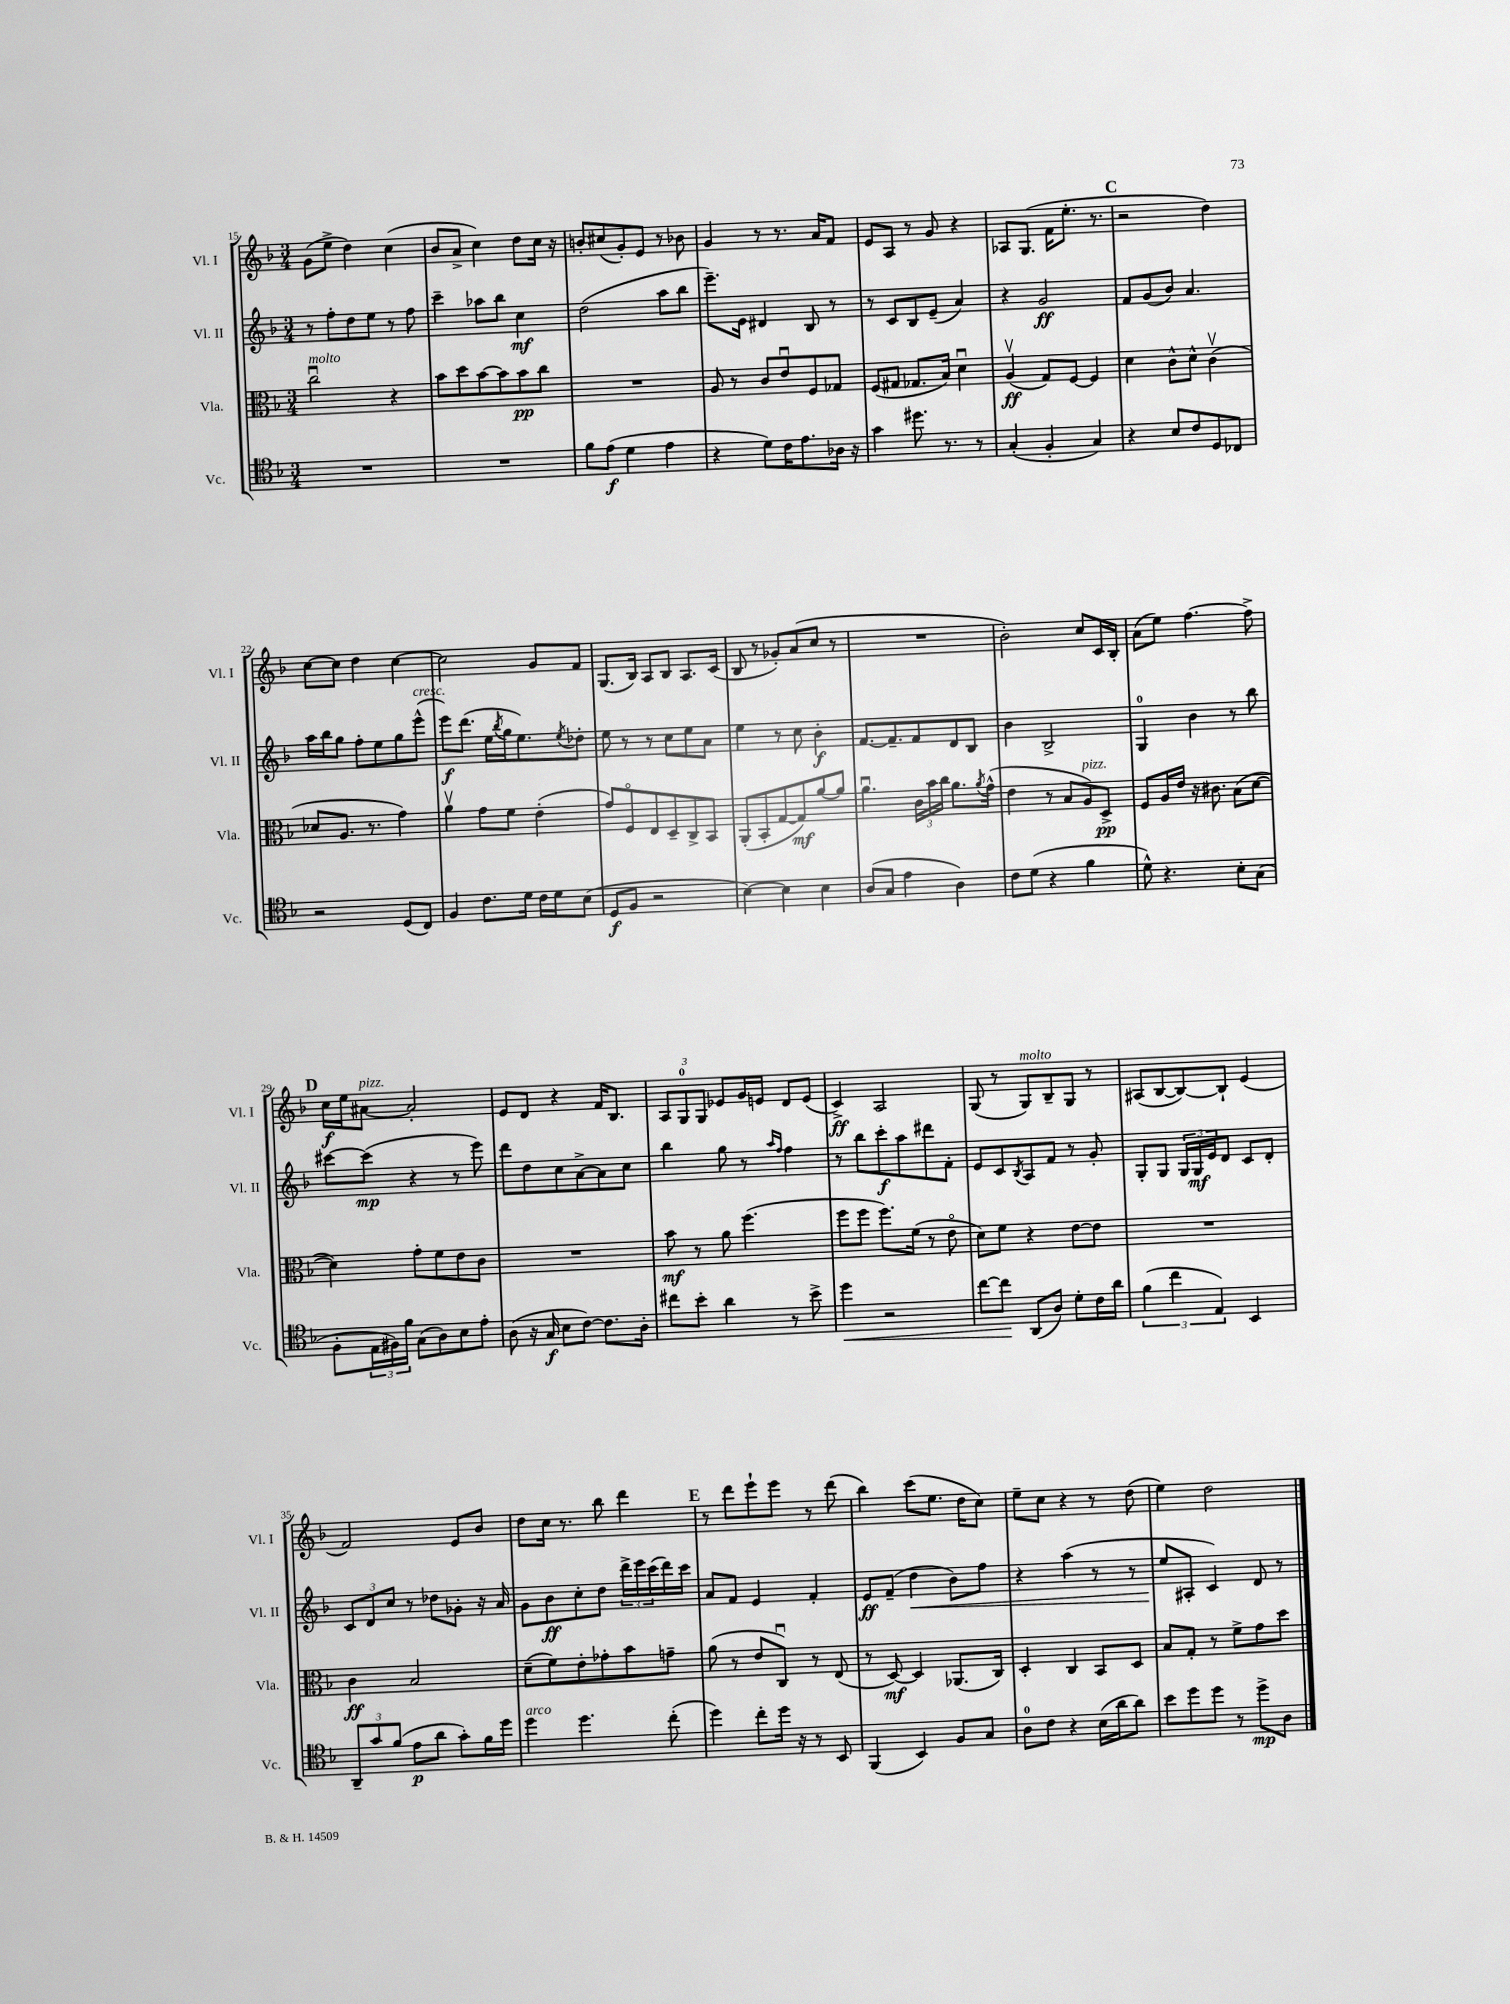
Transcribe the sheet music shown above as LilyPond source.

<<
\new StaffGroup <<
\new Staff = "s0" \with { instrumentName = "Vl. I" shortInstrumentName = "Vl. I" } {
    \clef treble \key f \major \numericTimeSignature \time 3/4
    g'8( e''8-> d''4) c''4( |
    bes'8 a'8-> c''4) d''8 c''16 r16 |
    b'8-. cis''8( g'8-.) e'8 r8 bes'8 |
    g'4 r8 r8. a'16 f'8 |
    e'8 a8 r8 g'8 r4 |
    aes8 g8.( f'16 e''8.-. r8. |
    \mark \markup { \bold "C" } r2 d''4) |
    c''8~ c''8 d''4 c''4~ |
    c''2 g'8 f'8 |
    g8.( bes16) a8 bes8 a8. c'16( |
    bes8 r8 ges'8-.) a'8( c''8 r8 |
    R2. |
    bes'2-.) c''8 c'16 bes16-. |
    a'8( e''8) f''4.~ f''8-> |
    \mark \markup { \bold "D" } c''16\f e''16 ais'8~^\markup { \italic "pizz." } ais'2-. |
    e'8 d'8 r4 f'16 bes8. |
    \tuplet 3/2 { a8 g8-0 g8 } ees'8 g'16 e'16 d'8 e'8( |
    c'4->\ff) a2 |
    g8( r8 g8^\markup { \italic "molto" }) bes8-- g8 r8 |
    ais8( bes8~ bes8~) bes8-! e'4( |
    f'2) e'8 bes'8 |
    d''8 c''16 r8. bes''8 d'''4 |
    \mark \markup { \bold "E" } r8 d'''8 e'''8-! e'''8 r8 d'''8( |
    bes''4) c'''8( e''8. d''16 c''8) |
    e''8-- c''8 r4 r8 d''8( |
    e''4) d''2 \bar "|." |
}
\new Staff = "s1" \with { instrumentName = "Vl. II" shortInstrumentName = "Vl. II" } {
    \clef treble \key f \major \numericTimeSignature \time 3/4
    r8 f''8-. d''8 e''8 r8 f''8 |
    c'''4-- aes''8 bes''8 c''4\mf |
    d''2( a''8 bes''8 |
    e'''8.--) e'16 dis'4 bes8 r8 |
    r8 c'8 bes8 e'8--( a'4) |
    r4 g'2\ff |
    \mark \markup { \bold "C" } f'8 g'8( bes'8) a'4. |
    a''16 bes''16 g''8 f''8-. e''8 g''8 e'''8-^^\markup { \italic "cresc." }( |
    e'''8\f) d'''8.( e''16 \acciaccatura { bes''8 } g''16 e''8.) \acciaccatura { e''8 } des''8-. |
    e''8 r8 r8 c''8 e''8 a'8 |
    e''4 r8 c''8 bes'4-.\f |
    f'8.~ f'8.-- f'8 d'8 bes8 |
    bes'4 bes2-> |
    g4-0 bes'4 r8 bes''8 |
    \mark \markup { \bold "D" } cis'''8~ cis'''8\mp( r4 r8 e'''8) |
    d'''8 d''8 c''8 a'8~-> a'8 c''8 |
    bes''4 g''8 r8 \grace { a''16 f''16 } f''4 |
    r8 bes''8 c'''8-.\f a''8 dis'''8 f'8-. |
    e'8 c'8 \acciaccatura { bes8 } a8 f'8 r8 g'8-. |
    g8-. g8 \tuplet 3/2 { g16 g16\mf e'16 } d'8 c'8 d'8-. |
    \tuplet 3/2 { c'8 d'8 c''8 } r8 des''8 ges'8-. r16 a'16 |
    g'8 bes'8\ff c''8-. d''8 \tuplet 3/2 { d'''16-> e'''16 c'''16( } d'''16) c'''16 |
    \mark \markup { \bold "E" } a'8 f'8 e'4 f'4-. |
    e'8\ff f'8--( d''4\< bes'8) f''8 |
    r4 a''4( r8 r8 |
    e''8\! ais8-. c'4) d'8 r8 \bar "|." |
}
\new Staff = "s2" \with { instrumentName = "Vla." shortInstrumentName = "Vla." } {
    \clef alto \key f \major \numericTimeSignature \time 3/4
    c''2\downbow^\markup { \italic "molto" } r4 |
    bes'8 d''8 bes'8~ bes'8 bes'8\pp c''8 |
    R2. |
    a8 r8 c'8 e'8\downbow f8 ges8 |
    f8( gis8 ges8. bes16) d'4\downbow |
    a4\upbow\ff( g8) f8~ f4 |
    \mark \markup { \bold "C" } d'4 c'8-^ d'8-^ c'4\upbow( |
    des'8 a8. r8. g'4) |
    a'4\upbow g'8 f'8 e'4-.( |
    g'8) f8\flageolet e8 d8-- c8-> bes,8 |
    a,8-.( bes,8-. g8~ g8\mf) a'8~ a'8 |
    a'4.\downbow \tuplet 3/2 { c'16 bes'16 c''16 } a'8. \acciaccatura { a'8 } g'16-^( |
    e'4 r8 bes8 a8^\markup { \italic "pizz." }) d8->\pp |
    f8 a16 e'16 r16 cis'8. bes8( d'8~ |
    \mark \markup { \bold "D" } d'4) g'8-. f'8 e'8 c'8 |
    R2. |
    bes'8\mf r8 a'8 f''4.( |
    f''8 f''8 f''8.) f'16( r8 e'8\flageolet |
    d'8) f'8 r4 e'8~ e'8 |
    R2. |
    c'4\ff bes2 |
    d'8--( f'8) e'8-. ges'8-. bes'8 g'8-- |
    \mark \markup { \bold "E" } a'8( r8 e'8 c8\downbow) r8 e8( |
    r8 d8~\mf) d4 aes,8.( c16) |
    d4-. c4 bes,8 d8 |
    bes8 g8-. r8 f'8-> g'8 d''8 \bar "|." |
}
\new Staff = "s3" \with { instrumentName = "Vc." shortInstrumentName = "Vc." } {
    \clef tenor \key f \major \numericTimeSignature \time 3/4
    R2. |
    R2. |
    f'8 e'8\f( d'4 e'4 |
    r4 d'8) c'16 e'8. aes16 r16 |
    g'4 dis''8. r8. r8 |
    g4-.( f4-. g4) |
    \mark \markup { \bold "C" } r4 bes8 c'8 d8 ces8 |
    r2 d8( c8) |
    f4 c'8. d'16 c'16 d'16 bes8( |
    d8\f f8 r2 |
    bes4~) bes4 bes4 |
    a8( g8 e'4 a4) |
    c'8 d'8( r4 f'4 |
    d'8-^) r4. bes8-. g8( |
    \mark \markup { \bold "D" } f8-. \tuplet 3/2 { e16 fis16) f'16 } g8( a8) bes8 e'8-. |
    a8( r16 g16\f bes8 c'8~) c'8. a16-. |
    cis''8 bes'8-. a'4 r8 bes'8-> |
    d''4\< r2 |
    c''8~ c''8\! a,8( a8) d'8-. c'16 a'16 |
    \tuplet 3/2 { f'4( c''4 e4) } bes,4 |
    \tuplet 3/2 { a,8-- g'8 f'8( } e'8\p a'8 g'8-.) f'16 d''16 |
    d''4^\markup { \italic "arco" } d''4. c''8-.( |
    \mark \markup { \bold "E" } d''4) c''8-. d''16 r16 r8 bes,8 |
    f,4( bes,4) f8 g8 |
    a8-0 c'8 r4 bes16( a'16 a'8) |
    bes'8 d''8 d''8 r8 d''8->\mp a8 \bar "|." |
}
>>
>>
\layout { \context { \Score currentBarNumber = #15 } }
